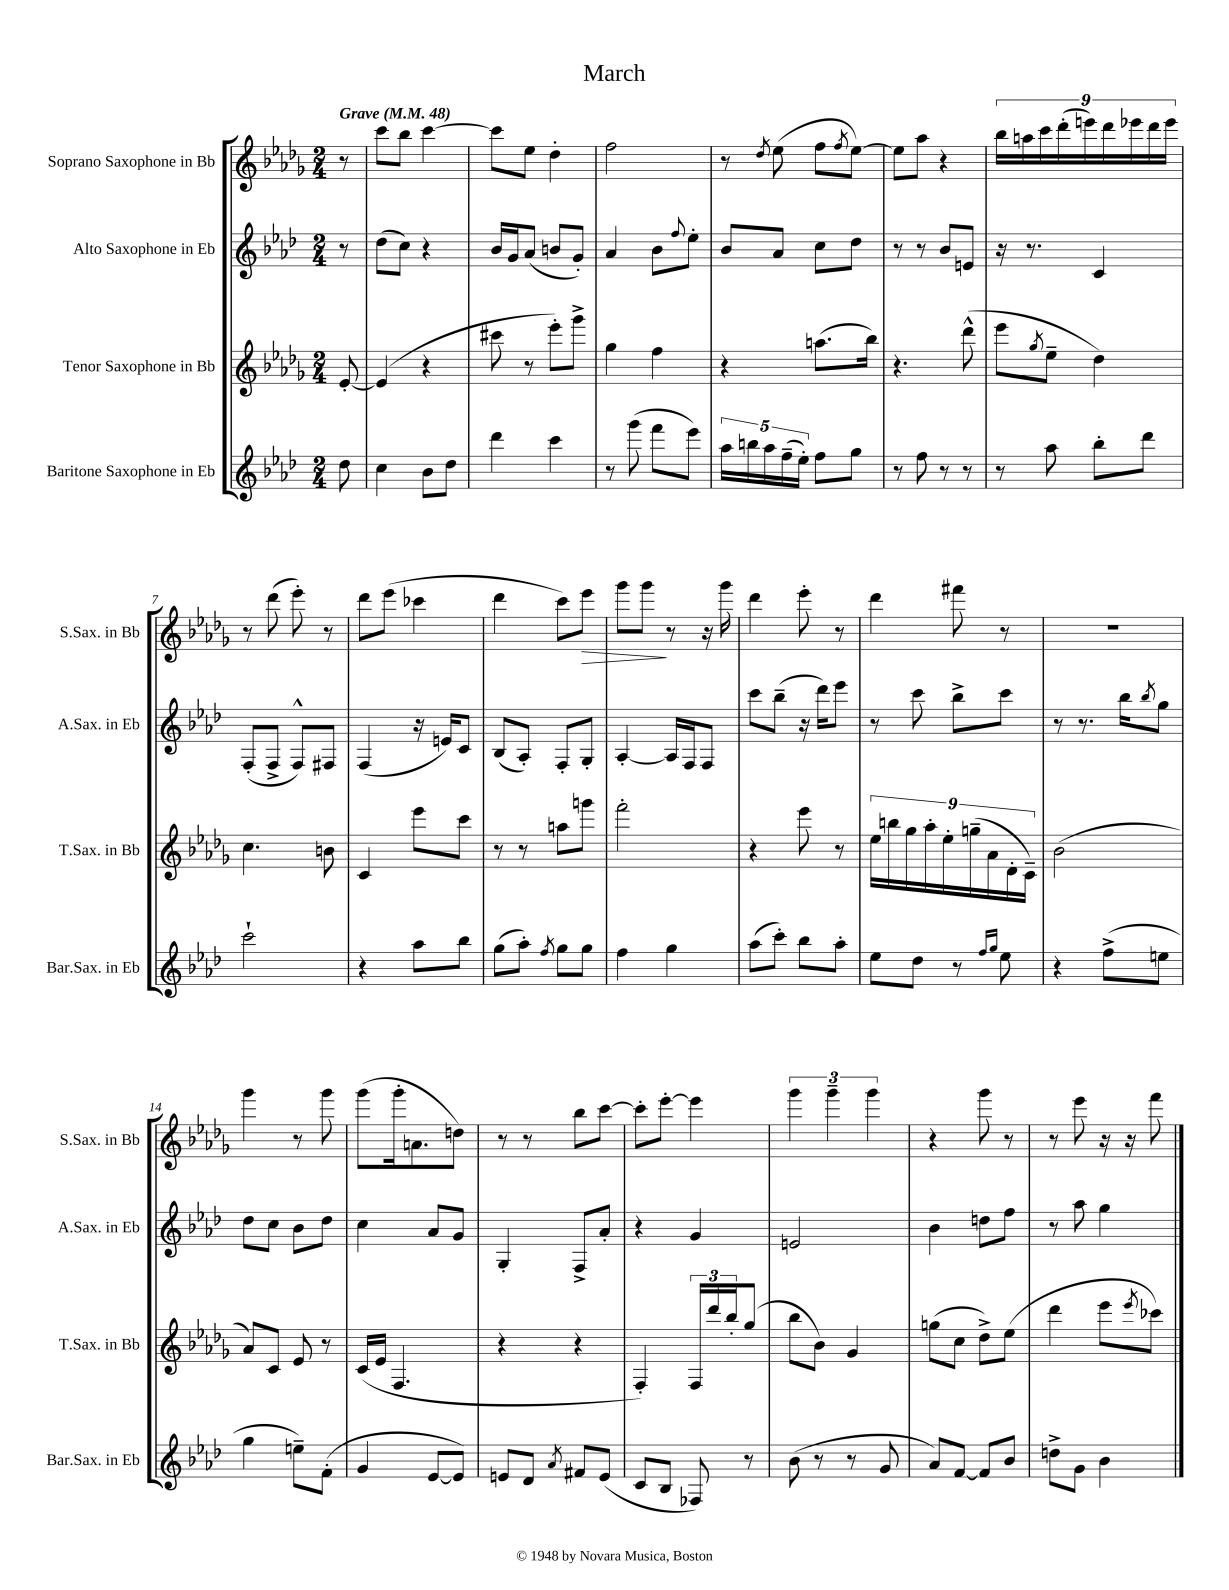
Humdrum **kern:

**kern	**kern	**kern	**kern	**dynam
*part4	*part3	*part2	*part1	*part1
*staff4	*staff3	*staff2	*staff1	*staff1
*I"Baritone Saxophone in Eb	*I"Tenor Saxophone in Bb	*I"Alto Saxophone in Eb	*I"Soprano Saxophone in Bb	*
*I'Bar.Sax. in Eb	*I'T.Sax. in Bb	*I'A.Sax. in Eb	*I'S.Sax. in Bb	*
*clefG2	*clefG2	*clefG2	*clefG2	*
*k[b-e-a-d-]	*k[b-e-a-d-g-]	*k[b-e-a-d-]	*k[b-e-a-d-g-]	*
*M2/4	*M2/4	*M2/4	*M2/4	*
*MM48	*MM48	*MM48	*MM48	*
=	=	=	=	=
!	!	!	!LO:TX:a:B:t=Grave	!
8dd-\	[8e-'/	8r	8r	.
=1	=1	=1	=1	=1
4cc\	(4e-/]	(8dd-\L	8ccc\L	.
.	.	8cc\J)	8bb-\J	.
8b-\L	4r	4r	[4ccc\	.
8dd-\J	.	.	.	.
=2	=2	=2	=2	=2
4ddd-\	8ccc#X\	16b-/LL	8ccc\L]	.
.	.	16g/J	.	.
.	8r	(8a-/J	8ee-\J	.
4ccc\	8eee-'\L)	8bn/L	4dd-'\	.
.	8ggg-^\J	8g'/J)	.	.
=3	=3	=3	=3	=3
8r	4gg-\	4a-/	2ff\	.
(8ggg\	.	.	.	.
8fff\L	4ff\	8b-\L	.	.
.	.	8qqff/	.	.
8eee-\J)	.	8ee-'\J	.	.
=4	=4	=4	=4	=4
20aa-\LL	4r	8b-/L	8r	.
20bbn\	.	.	.	.
20aa-\	.	.	.	.
.	.	.	8qdd-/	.
.	.	8a-/J	(8ee-\	.
(20ff~\	.	.	.	.
20ee-'\JJ)	.	.	.	.
8ff\L	(8.aan\L	8cc\L	8ff\L	.
.	.	.	8qff/	.
8gg\J	.	8dd-\J	[8ee-\J)	.
.	16bb-\Jk)	.	.	.
=5	=5	=5	=5	=5
8r	4.r	8r	8ee-\L]	.
8ff\	.	8r	8aa-\J	.
8r	.	8b-/L	4r	.
8r	(8ddd-^^\	8en/J	.	.
=6	=6	=6	=6	=6
8r	8eee-\L	16r	18bb-\LL	.
.	.	.	18aan\	.
.	.	8.r	.	.
.	.	.	18ccc\	.
.	8qgg-/	.	.	.
8aa-\	8ee-~\J	.	.	.
.	.	.	(18ddd-'\	.
.	.	.	18eeen\)	.
8bb-'\L	4dd-\)	4c/	.	.
.	.	.	18ddd-\	.
.	.	.	18eee-X\	.
8ddd-\J	.	.	.	.
.	.	.	18ddd-\	.
.	.	.	18eee-\JJ	.
!!LO:LB:g=z
=7	=7	=7	=7	=7
2ccc`\	4.cc\	(8F'/L	8r	.
.	.	8F^/J	(8ddd-\	.
.	.	8F^^/L)	8eee-'\)	.
.	8bn\	8F#X/J	8r	.
=8	=8	=8	=8	=8
4r	4c/	(4F/	8ddd-\L	.
.	.	.	(8eee-\J	.
8aa-\L	8eee-\L	16r	4ccc-X\	.
.	.	16en/KL)	.	.
8bb-\J	8ccc\J	8c/J	.	.
=9	=9	=9	=9	=9
(8gg\L	8r	(8B-/L	4ddd-\	.
8aa-'\J)	8r	8A-'/J)	.	.
8qff/	.	.	.	.
8gg\L	8aan\L	8F'/L	8ccc\L)	.
!	!	!	!	!LO:HP:b
8gg\J	8gggn\J	8G'/J	8eee-\J	>
=10	=10	=10	=10	=10
4ff\	2fff'\	[4A-'/	8ggg-\L	.
.	.	.	8ggg-\J	.
4gg\	.	16A-/LL]	8r	]
.	.	16F/J	.	.
.	.	8F/J	16r	.
.	.	.	16ggg-\	.
=11	=11	=11	=11	=11
(8aa-\L	4r	8ccc\L	4ddd-\	.
8ccc'\J)	.	(8bb-~\J	.	.
8bb-\L	8eee-\	16r	8eee-'\	.
.	.	16ddd-\KL)	.	.
8aa-'\J	8r	8eee-\J	8r	.
=12	=12	=12	=12	=12
8ee-\L	18ee-\LL	8r	4ddd-\	.
.	18bbn\	.	.	.
.	18gg-\	.	.	.
8dd-\J	.	8ccc\	.	.
.	18aa-'\	.	.	.
.	18ee-'\	.	.	.
8r	.	8bb-^\L	8fff#X\	.
.	(18ggn~\	.	.	.
.	18a-\	.	.	.
16qqff/LL	.	.	.	.
16qqgg/JJ	.	.	.	.
8ee-\	.	8ccc\J	8r	.
.	18d-'\	.	.	.
.	18c~\JJ)	.	.	.
=13	=13	=13	=13	=13
4r	(2b-\	8r	2r	.
.	.	8.r	.	.
(8ff^\L	.	.	.	.
.	.	16bb-\KL	.	.
.	.	8qbb-/	.	.
8een\J	.	8gg\J	.	.
!!LO:LB:g=z
=14	=14	=14	=14	=14
4gg\	8a-/L)	8dd-\L	4ggg-\	.
.	8c/J	8cc\J	.	.
8een~\L)	8e-/	8b-\L	8r	.
(8f'\J	8r	8dd-\J	8ggg-\	.
=15	=15	=15	=15	=15
4g/	(16c/LL	4cc\	(8ggg-\L	.
.	16e-/JJ	.	.	.
.	4.F/	.	16ggg-'\k	.
.	.	.	8.an\	.
[8e-/L	.	8a-/L	.	.
8e-/J])	.	8g/J	8ddn\J)	.
=16	=16	=16	=16	=16
8en/L	4r	4G'/	8r	.
8d-/J	.	.	8r	.
8qa-/	.	.	.	.
8f#X/L	4r	8F^/L	8bb-\L	.
(8e/J	.	8a-'/J	[8ccc\J	.
=17	=17	=17	=17	=17
8c/L	4F'/)	4r	8ccc'\L]	.
8B-/J	.	.	[8eee-'\J	.
8F-X/)	24F/LL	4g/	4eee-\]	.
.	24ddd-/	.	.	.
.	24bb-'/J	.	.	.
8r	(8gg-/J	.	.	.
=18	=18	=18	=18	=18
(8b-\	8bb-\L	2en/	6ggg-\	.
8r	8b-\J)	.	.	.
.	.	.	6ggg-~\	.
8r	4g-/	.	.	.
.	.	.	6ggg-\	.
8g/	.	.	.	.
=19	=19	=19	=19	=19
8a-/L)	(8ggn\L	4b-\	4r	.
[8f/J	8cc\J	.	.	.
8f/L]	8dd-^\L)	8ddn\L	8ggg-\	.
8b-/J	(8ee-\J	8ff\J	8r	.
=20	=20	=20	=20	=20
8ddn^\L	4ddd-\	8r	8r	.
8g\J	.	8aa-\	8eee-\	.
4b-\	8eee-\L	4gg\	16r	.
.	.	.	16r	.
.	8qeee-/	.	.	.
.	8ccc-X\J)	.	8fff\	.
==	==	==	==	==
*-	*-	*-	*-	*-
